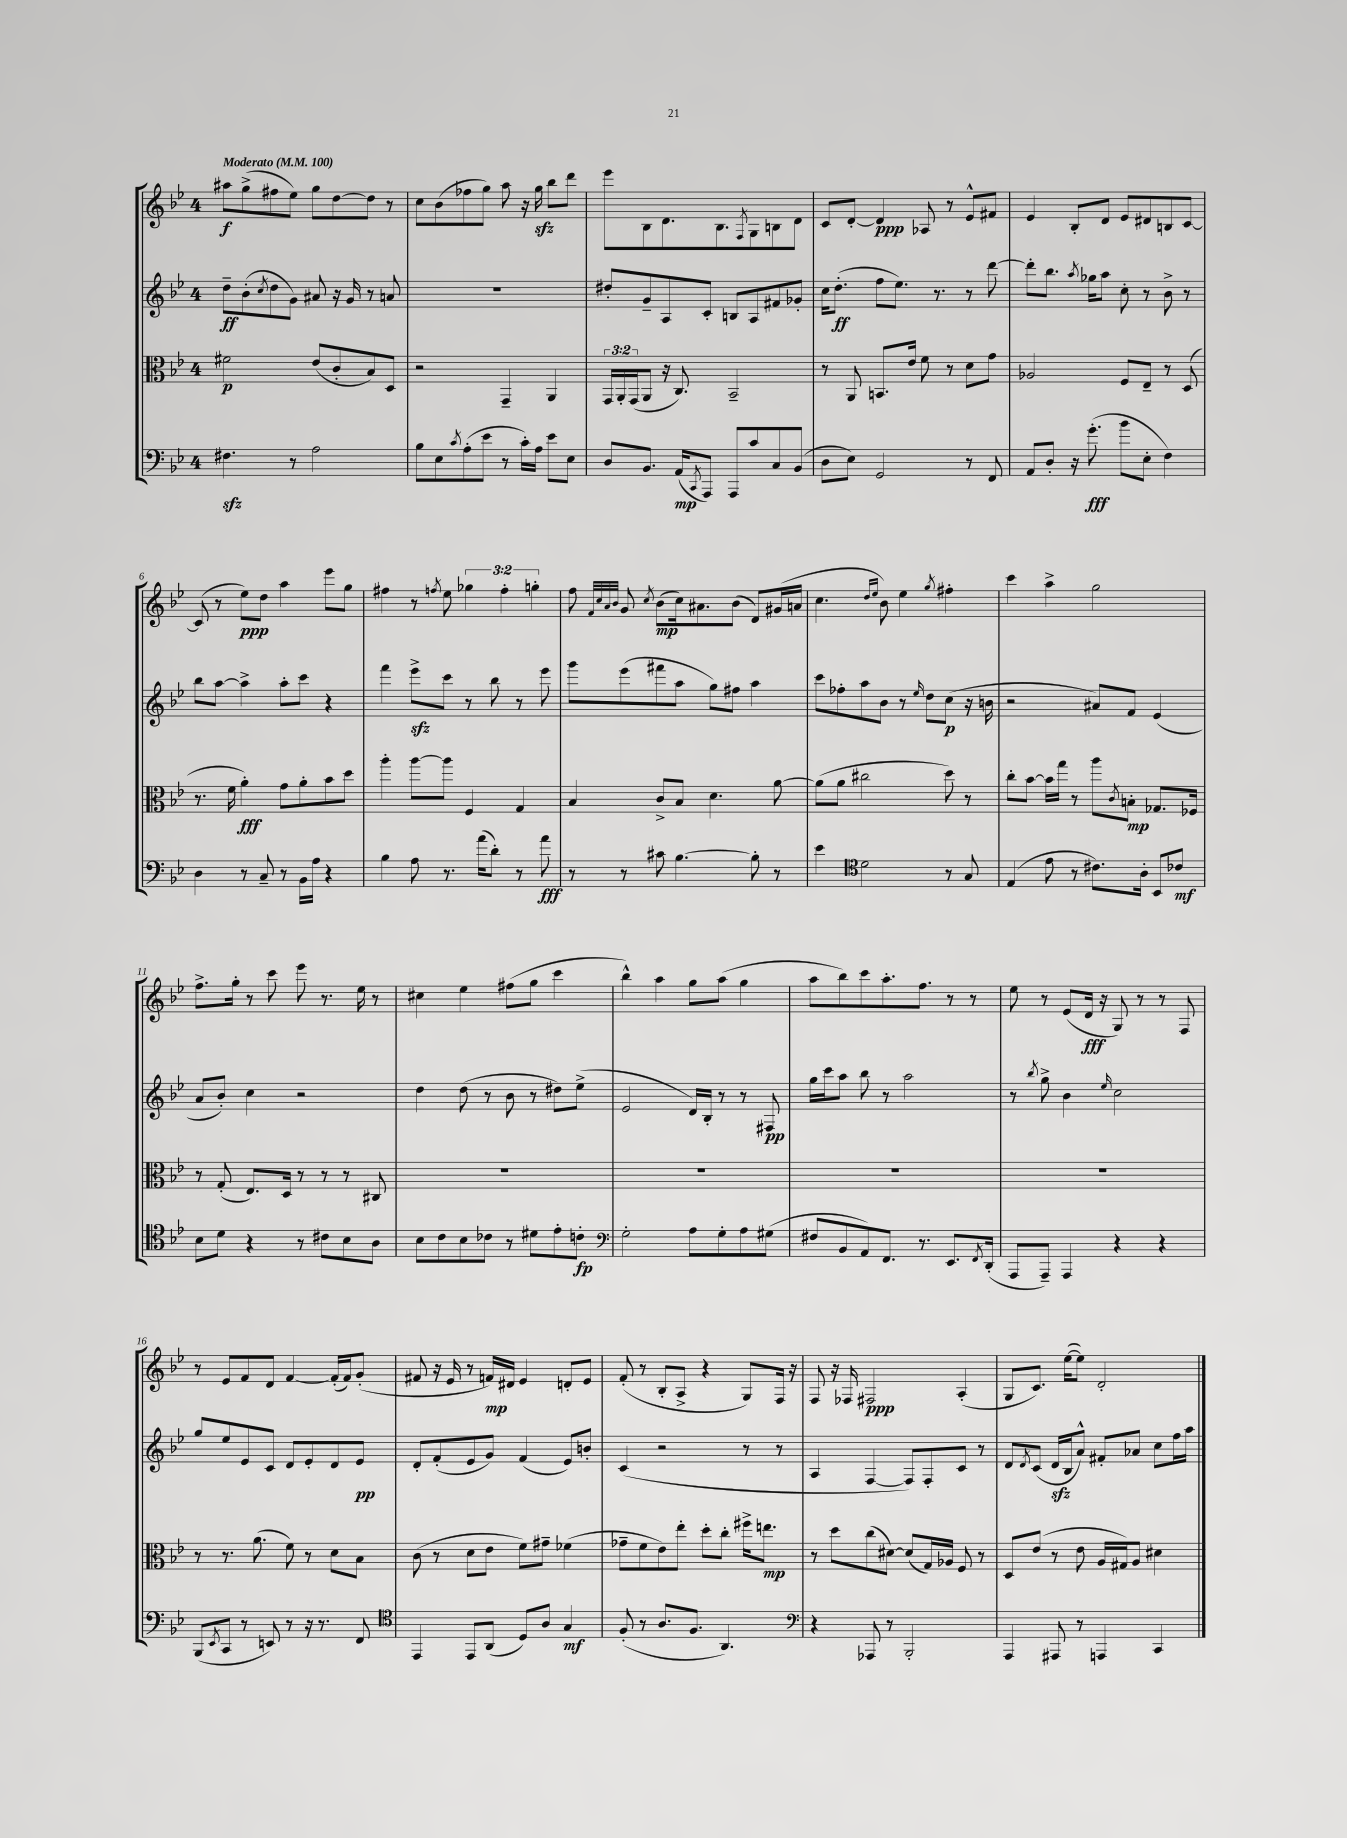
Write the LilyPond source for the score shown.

<<
\new StaffGroup <<
\new Staff = "s0" {
    \clef treble \key bes \major \once \override Staff.TimeSignature.style = #'single-digit \time 4/4 \override Staff.TupletNumber.text = #tuplet-number::calc-fraction-text \tempo "Moderato" 4 = 100
    ais''8\f g''8->( fis''8 ees''8) g''8 d''8~ d''8 r8 |
    c''8 bes'8( fes''8 g''8) a''8 r16 g''16\sfz bes''8 d'''8 |
    ees'''8 bes8 d'8. bes8. \acciaccatura { f8 } g8 b8 d'8 |
    c'8 d'8~-. d'4\ppp aes8 r8 ees'8-^ fis'8 |
    ees'4 bes8-. d'8 ees'8 dis'8 b8 c'8~ |
    c'8( r8 ees''8\ppp) d''8 a''4 ees'''8 g''8 |
    fis''4 r8 \acciaccatura { f''8 } ees''8 \tuplet 3/2 { ges''4 f''4-. g''4-. } |
    f''8 \grace { f'32 c''32 a'32 bes'32 } g'8 \acciaccatura { c''8 } bes'8\mp( c''16) ais'8. bes'8( d'8) gis'16( a'16 |
    c''4. \grace { d''16 ees''16 } bes'8) ees''4 \acciaccatura { g''8 } fis''4-. |
    c'''4 a''4-> g''2 |
    f''8.-> g''16-. r8 c'''8 ees'''8 r8. ees''16 r8 |
    cis''4 ees''4 fis''8( g''8 c'''4 |
    bes''4-^) a''4 g''8 a''8( g''4 |
    a''8 bes''8) c'''8 a''8.-. f''8. r8 r8 |
    ees''8 r8 ees'8( d'16\fff r16 g8) r8 r8 f8 |
    r8 ees'8 f'8 d'8 f'4~ f'16-.( f'16) g'8-.( |
    fis'8 r16 ees'16 r8 f'16\mp) dis'16 ees'4 d'8-. ees'8 |
    f'8-.( r8 bes8-. a8-> r4 g8) f16 r16 |
    f8 r16 fes16 fis2\ppp a4-.( |
    g8 c'8.) ees''16~( ees''8) d'2-. \bar "|." |
}
\new Staff = "s1" {
    \clef treble \key bes \major \once \override Staff.TimeSignature.style = #'single-digit \time 4/4
    d''8--\ff bes'8-.( \acciaccatura { c''8 } d''8 g'8) ais'8 r16 g'16 r8 a'8 |
    R1 |
    dis''8-. g'8-- a8 c'8-. b8 a8 fis'8 ges'8-. |
    c''16 d''8.-.\ff( f''8 ees''8.) r8. r8 d'''8~ |
    d'''8-. bes''8. \acciaccatura { a''8 } ges''16 a''8 c''8-. r8 bes'8-> r8 |
    bes''8 a''8~ a''4-> a''8-. c'''8 r4 |
    f'''4 ees'''8->\sfz c'''8 r8 bes''8 r8 ees'''8 |
    g'''8 ees'''8( fis'''8 a''8 g''8) fis''8 a''4 |
    c'''8 fes''8-. a''8 bes'8 r8 \grace { ees''16 } d''8 c''8\p( r16 b'16 |
    r2 ais'8) f'8 ees'4( |
    a'8 bes'8-.) c''4 r2 |
    d''4 d''8( r8 bes'8 r8 dis''8) ees''8->( |
    ees'2 d'16) bes16-. r8 r8 fis8\pp |
    g''16 c'''16 a''8 bes''8 r8 a''2 |
    r8 \acciaccatura { bes''8 } g''8-> bes'4 \grace { ees''16 } c''2 |
    g''8 ees''8 ees'8 c'8 d'8 ees'8-. d'8 ees'8\pp |
    d'8-. f'8-.( ees'8 g'8) f'4( ees'8) b'8-. |
    c'4( r2 r8 r8 |
    a4 f4~ f8) f8-. c'8 r8 |
    d'8 \acciaccatura { d'8 } c'8( d'16\sfz bes16 a'8-^) fis'8-. aes'8 c''8 f''16 a''16 \bar "|." |
}
\new Staff = "s2" {
    \clef alto \key bes \major \once \override Staff.TimeSignature.style = #'single-digit \time 4/4 \override Staff.TupletNumber.text = #tuplet-number::calc-fraction-text
    fis'2\p ees'8( c'8-. bes8) d8 |
    r2 g,4-- a,4 |
    \tuplet 3/2 { g,16 a,16-. g,16( } a,8 r16 c8.) bes,2-- |
    r8 a,8 b,8. ees'16 f'8 r8 d'8 g'8 |
    aes2 f8 ees8-- r8 d8( |
    r8. f'16 a'4-.\fff) g'8 a'8-. bes'8 d''8 |
    a''4-. a''8~ a''8 f4 g4 |
    bes4 c'8-> bes8 d'4. a'8~ |
    a'8( a'8 cis''2 d''8) r8 |
    c''8-. bes'8~ bes'16 g''16 r8 a''8 \acciaccatura { c'8 } b8-.\mp ges8. fes16 |
    r8 g8-.( ees8.) d16 r8 r8 r8 cis8 |
    R1 |
    R1 |
    R1 |
    R1 |
    r8 r8. a'8.( f'8) r8 d'8 bes8 |
    c'8( r8 d'8 ees'8 f'8) gis'8-- fes'4( |
    ges'8-- f'8 ees'8) ees''8-. d''8-. c''8-. fis''16-> e''8.\mp |
    r8 d''8 c''8( dis'8~) dis'8( g16) aes16 f8 r8 |
    d8 ees'8( r8 ees'8 a16 gis16) a8 dis'4 \bar "|." |
}
\new Staff = "s3" {
    \clef bass \key bes \major \once \override Staff.TimeSignature.style = #'single-digit \time 4/4
    fis4.\sfz r8 a2 |
    bes8 ees8 \acciaccatura { c'8 } a8-.( ees'8 r8 c'16-.) a16 ees'8 ees8 |
    d8 bes,8. a,16\mp( \acciaccatura { c,8 } a,,8) a,,8 c'8 c8 bes,8( |
    d8 ees8) g,2 r8 f,8 |
    a,8 d8-. r16 g'8.-.\fff( bes'8 ees8-. f4) |
    d4 r8 c8-- r8 bes,16 a16 r4 |
    bes4 a8 r8. a'16( d'8-.) r8 a'8\fff |
    r8 r8 cis'8 bes4.~ bes8-. r8 |
    ees'4 \clef tenor d'2 r8 g8 |
    ees4( ees'8 r8 cis'8.) a16-. bes,8 ces'8\mf |
    bes8 d'8 r4 r8 cis'8 bes8 a8 |
    bes8 c'8 bes8 ces'8 r8 dis'8 ees'8-. c'8-.\fp |
    \clef bass g2-. a8 g8-. a8 gis8( |
    fis8 bes,8 a,8) f,8. r8. ees,8. \acciaccatura { f,8 } d,16-.( |
    a,,8 a,,8--) a,,4 r4 r4 |
    bes,,8( \acciaccatura { ees,8 } c,8 r8 e,8) r8 r16 r8. f,8 |
    \clef tenor ees,4 ees,8 a,8( d8) a8 g4\mf |
    f8-.( r8 a8. f8. a,4.) |
    \clef bass r4 aes,,8 r8 bes,,2-. |
    a,,4 ais,,8 r8 a,,4 c,4 \bar "|." |
}
>>
>>
